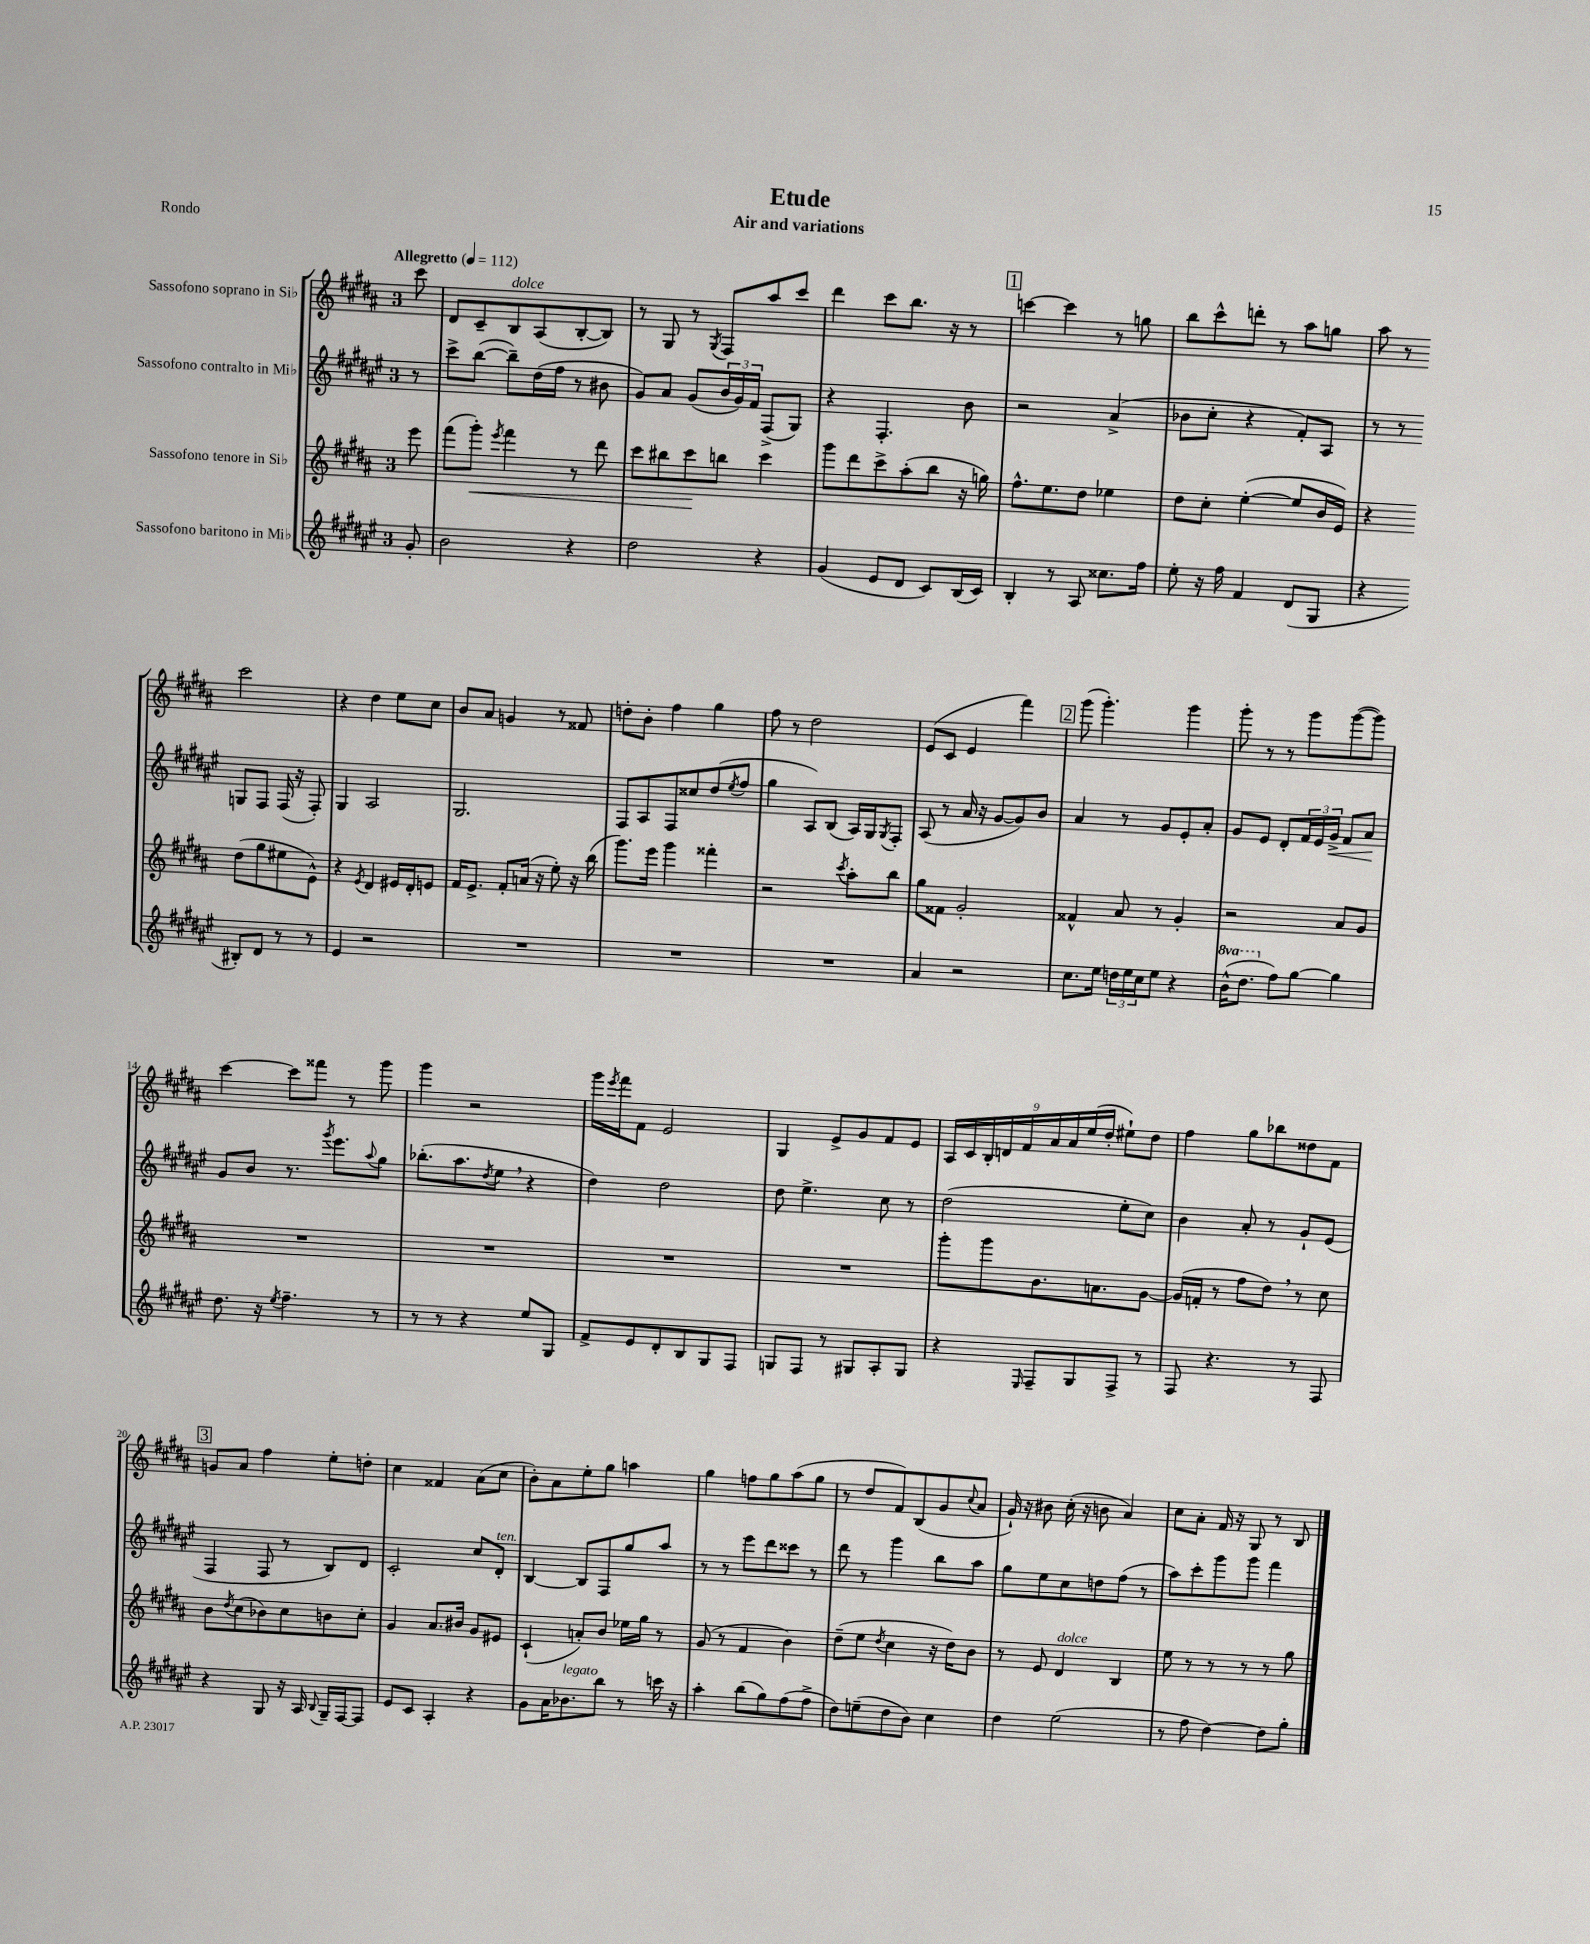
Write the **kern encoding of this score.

**kern	**kern	**kern	**kern
*staff4	*staff3	*staff2	*staff1
*clefG2	*clefG2	*clefG2	*clefG2
*k[f#c#g#d#a#e#]	*k[f#c#g#d#a#]	*k[f#c#g#d#a#e#]	*k[f#c#g#d#a#]
*M3/4	*M3/4	*M3/4	*M3/4
*MM112	*MM112	*MM112	*MM112
8g#'/	8eee\	8r	8ccc#\
=	=	=	=
2b\	(8fff#\L	8ccc#^\L	8d#/L
.	8ggg#'\J)	([8bb\J	8c#~/
.	8qeee/	.	.
.	4fff#\	8bb~\]L)	8B/
.	.	(16dd#\L	(8A#/
.	.	16ff#\JJ	.
4r	8r	8r	[8B'/
.	8ddd#\	8b#\	8B/]J)
=	=	=	=
2dd#\	8ccc#\L	8g#/L)	8r
.	8bb#\	8a#/J	8G#/
.	8ccc#\	(8g#/L	8r
.	.	.	8qG#/
.	8bb\J	24b/L	8F#/L
.	.	24g#/)	.
.	.	24f#/JJ	.
4r	4ccc#\	(8F#^/L	8aa#/
.	.	8G#/J)	8ccc#/J
=	=	=	=
(4g#/	8ggg#\L	4r	4ddd#\
.	8ddd#\	.	.
8e#/L	8ccc#^\	4.F#'/	8ccc#\L
8d#/J	(8aa#'\	.	8.bb\J
8c#/L)	8bb\J	.	.
.	.	.	16r
(16B/L	16r	8b\	8r
16c#/JJ)	16gg\)	.	.
=	=	=	=
4B'/	8.ff#^^\L	2r	[4ccc\
.	8.ee\	.	.
8r	.	.	4ccc\]
8A#/	8dd#\J	.	.
8.cc##\L	4ee-\	(4a#^/	8r
.	.	.	8gg\
16ff#\Jk	.	.	.
=	=	=	=
8ee#'\	8dd#\L	8b-\L	8bb\L
16r	8cc#'\J	8cc#'\J	8ccc#^^\
16ff#\	.	.	.
4f#/	([4ee'\	4r	8ddd'\J
.	.	.	8r
(8d#/L	8ee/]L	8f#'/L)	8aa#\L
8G#/J	16b/L	8A#/J	8gg\J
.	16e/JJ)	.	.
=	=	=	=
4r	4r	8r	8aa#\
.	.	8r	8r
8B#'/L)	(8dd#\L	8G/L	2ccc#\
8d#/J	8gg#\	8F#/J	.
8r	8ee#\	(16F#/	.
.	.	16r	.
8r	8e^^\J)	8F#'/)	.
=	=	=	=
4e#/	4r	4G#/	4r
.	8qe/	.	.
2r	4d#/	2A#/	4dd#\
.	16e#/LL	.	8ee\L
.	16d#'/J	.	.
.	8e/J	.	8cc#\J
=	=	=	=
2.r	16f#/LK	2.G#/	8b/L
.	8.e^/J	.	.
.	.	.	8a#/J
.	8f#'/L	.	4g/
.	(16a/Jk	.	.
.	16r	.	.
.	8ee'\)	.	8r
.	16r	.	8f##/
.	(16bb\	.	.
=	=	=	=
2.r	8.ggg#\L)	8F#/L	8dd'\L
.	.	8A#/	8b'\J
.	16eee\Jk	.	.
.	4ggg#\	8F#/	4ff#\
.	.	8cc##/	.
.	4fff##'\	(8dd#/	4gg#\
.	.	8qee#/	.
.	.	8ff#/J	.
=	=	=	=
2.r	2r	4gg#\	8ff#\
.	.	.	8r
.	.	8A#/L)	2dd#\
.	.	(8B/J	.
.	8qccc#/	.	.
.	8aa#'\L	16A#/LL)	.
.	.	16G#/J	.
.	.	8qG#/	.
.	8bb\J	8F#'/J	.
=	=	=	=
4a#/	8gg#\L	(8A#/	(8e/L
.	8f##\J	8r	8c#/J
2r	2g#'/	16a#/	4e/
.	.	16r	.
.	.	[8g#/L	.
.	.	8g#/])	4fff#\)
.	.	8b/J	.
=	=	=	=
8.cc#\L	4f##^^/	4a#/	(8ggg#\
.	.	.	4.ggg#'\)
16ee#\Jk	.	.	.
24dd\LL	8a#/	8r	.
24ee#\	.	.	.
24cc#\J	.	.	.
8ee#\J	8r	8g#/L	.
4r	4g#'/	8e#'/	4ggg#\
.	.	8a#'/J	.
=	=	=	=
(16bb^^\LK	2r	8g#/L	8ggg#'\
8.ddd#\J	.	.	.
.	.	8e#/J	8r
8ff#\L)	.	8d#'/L	8r
[8gg#\J	.	24f#/L	8ggg#\L
.	.	24e#/	.
.	.	24g#^/JJ	.
4gg#\]	8a#/L	8f#/L	([8ggg#\
.	8g#/J	8a#/J	8ggg#\]J)
=	=	=	=
8.dd#\	2.r	8g#/L	[4ccc#\
.	.	8b/J	.
16r	.	.	.
8qee#/	.	.	.
4.ff#~\	.	8.r	8ccc#\]L
.	.	.	8fff##\J
.	.	8qggg#/	.
.	.	8.eee#\L	.
.	.	.	8r
.	.	8qqaa#/	.
8r	.	8gg#\J	8ggg#\
=	=	=	=
8r	2.r	(8.bb-'\L	4ggg#\
8r	.	.	.
.	.	8.aa#\	.
4r	.	.	2r
.	.	8qdd#/	.
.	.	8ee#\J	.
8ee#/L	.	4r	.
8G#/J	.	.	.
=	=	=	=
8f#^/L	2.r	4dd#\)	16ggg#\LL
.	.	.	8qeee/
.	.	.	16fff#\J
8e#/	.	.	8f#\J
8d#'/	.	2dd#\	2e/
8B/	.	.	.
8G#/	.	.	.
8F#/J	.	.	.
=	=	=	=
8G/L	2.r	8dd#\	4G#/
8F#/J	.	4.ee#^\	.
8r	.	.	8e^/L
8G#/L	.	.	8g#/
8A#'/	.	8cc#\	8f#/
8G#/J	.	8r	8e/J
=	=	=	=
4r	8ggg#'\L	(2dd#\	18A#/LL
.	.	.	18c#/
.	.	.	18B'/
.	8ggg#\	.	.
.	.	.	18d/
.	.	.	18f#/
16qqE#/	.	.	.
8F#~/L	8.b\	.	.
.	.	.	18a#/
.	.	.	18a#/
8G#/	.	.	.
.	.	.	(18ee/
.	8.a\	.	.
.	.	.	18dd#'/JJ
8F#^/J	.	8ee#'\L	8ee#`\L)
8r	[8g#\J	8cc#\J)	8dd#\J
=	=	=	=
8F#/	(16g#/]LL	4b\	4ff#\
.	16f'/JJ	.	.
4.r	8r	.	.
.	8ff#\L	8a#'/	8gg#\L
.	8dd#\J)	8r	8bb-\
8r	8r	8g#`/L	8dd##\
8F#/	8cc#\	(8e#/J	8f#\J
=	=	=	=
4r	8b\L	4F#/	8g/L
.	8qdd#/	.	.
.	(8cc#\	.	8a#/J
8G#/	8b-\)	8F#/	4ff#\
16r	8cc#\	8r	.
16A#/	.	.	.
8qqB/	.	.	.
16G#~/LL	8b\	8B/L)	8ee'\L
[16F#/J	.	.	.
8F#/]J	8cc#'\J	8d#/J	8dd'\J
=	=	=	=
8e#/L	4g#/	2c#'/	4cc#\
8c#/J	.	.	.
4A#'/	8.a#/L	.	4f##/
.	16b#/Jk	.	.
4r	8g#/L	8cc#/L	(8a#\L
.	8e#/J	8d#'/J	8cc#\J
=	=	=	=
8g#\L	(4c#`/	[4B/	8b'\L)
16a#\K	.	.	8a#\
8.b-\	.	.	.
.	8a'/L)	8B/]L	8ee'\
8bb\J	8b/J	8F#/	8gg#\J
8r	16ee-\LL	8gg#/	4aa\
.	16gg#\JJ	.	.
16ccc\	8r	8aa#/J	.
16r	.	.	.
=	=	=	=
4aa#'\	(8g#/	8r	4gg#\
.	8r	8r	.
(8bb\L	4f#/	8eee#\L	8ff\L
8gg#\)	.	8ddd#\	8gg#\
(8ff#\	4b\)	8ccc##\J	(8aa#\
8ff#^\J	.	8r	8gg#\J
=	=	=	=
8dd#\L)	(8dd#~\L	8ddd#\	8r
(8ee~\	8ee\J	8r	8dd#/L
.	8qdd#/	.	.
8dd#\	4cc#\	4ggg#\	8f#/)
8b\J)	.	.	(8B/
4cc#\	16r	8bb\L	8g#/
.	16dd#\LK)	.	.
.	.	.	8qqcc#/
.	8b\J	8aa#\J	8a#/J
=	=	=	=
4dd#\	8r	8gg#\L	16g#`/)
.	.	.	16r
.	8e/	8ee#\	8b#\
(2ee#\	4d#/	8cc#\	(16cc#'\
.	.	.	16r
.	.	8dd\	8b\
.	4B/	(8ff#\J	4a#/)
.	.	8r	.
=	=	=	=
8r	8ee\	8aa#\L)	8cc#\L
8ff#\	8r	8ccc#'\	8a#'\J
[4dd#\)	8r	8ggg#\	16f#/
.	.	.	16r
.	8r	8ggg#\J	8G#/
8dd#\]L	8r	4fff#\	8r
8gg#'\J	8gg#\	.	8B/
==	==	==	==
*-	*-	*-	*-
